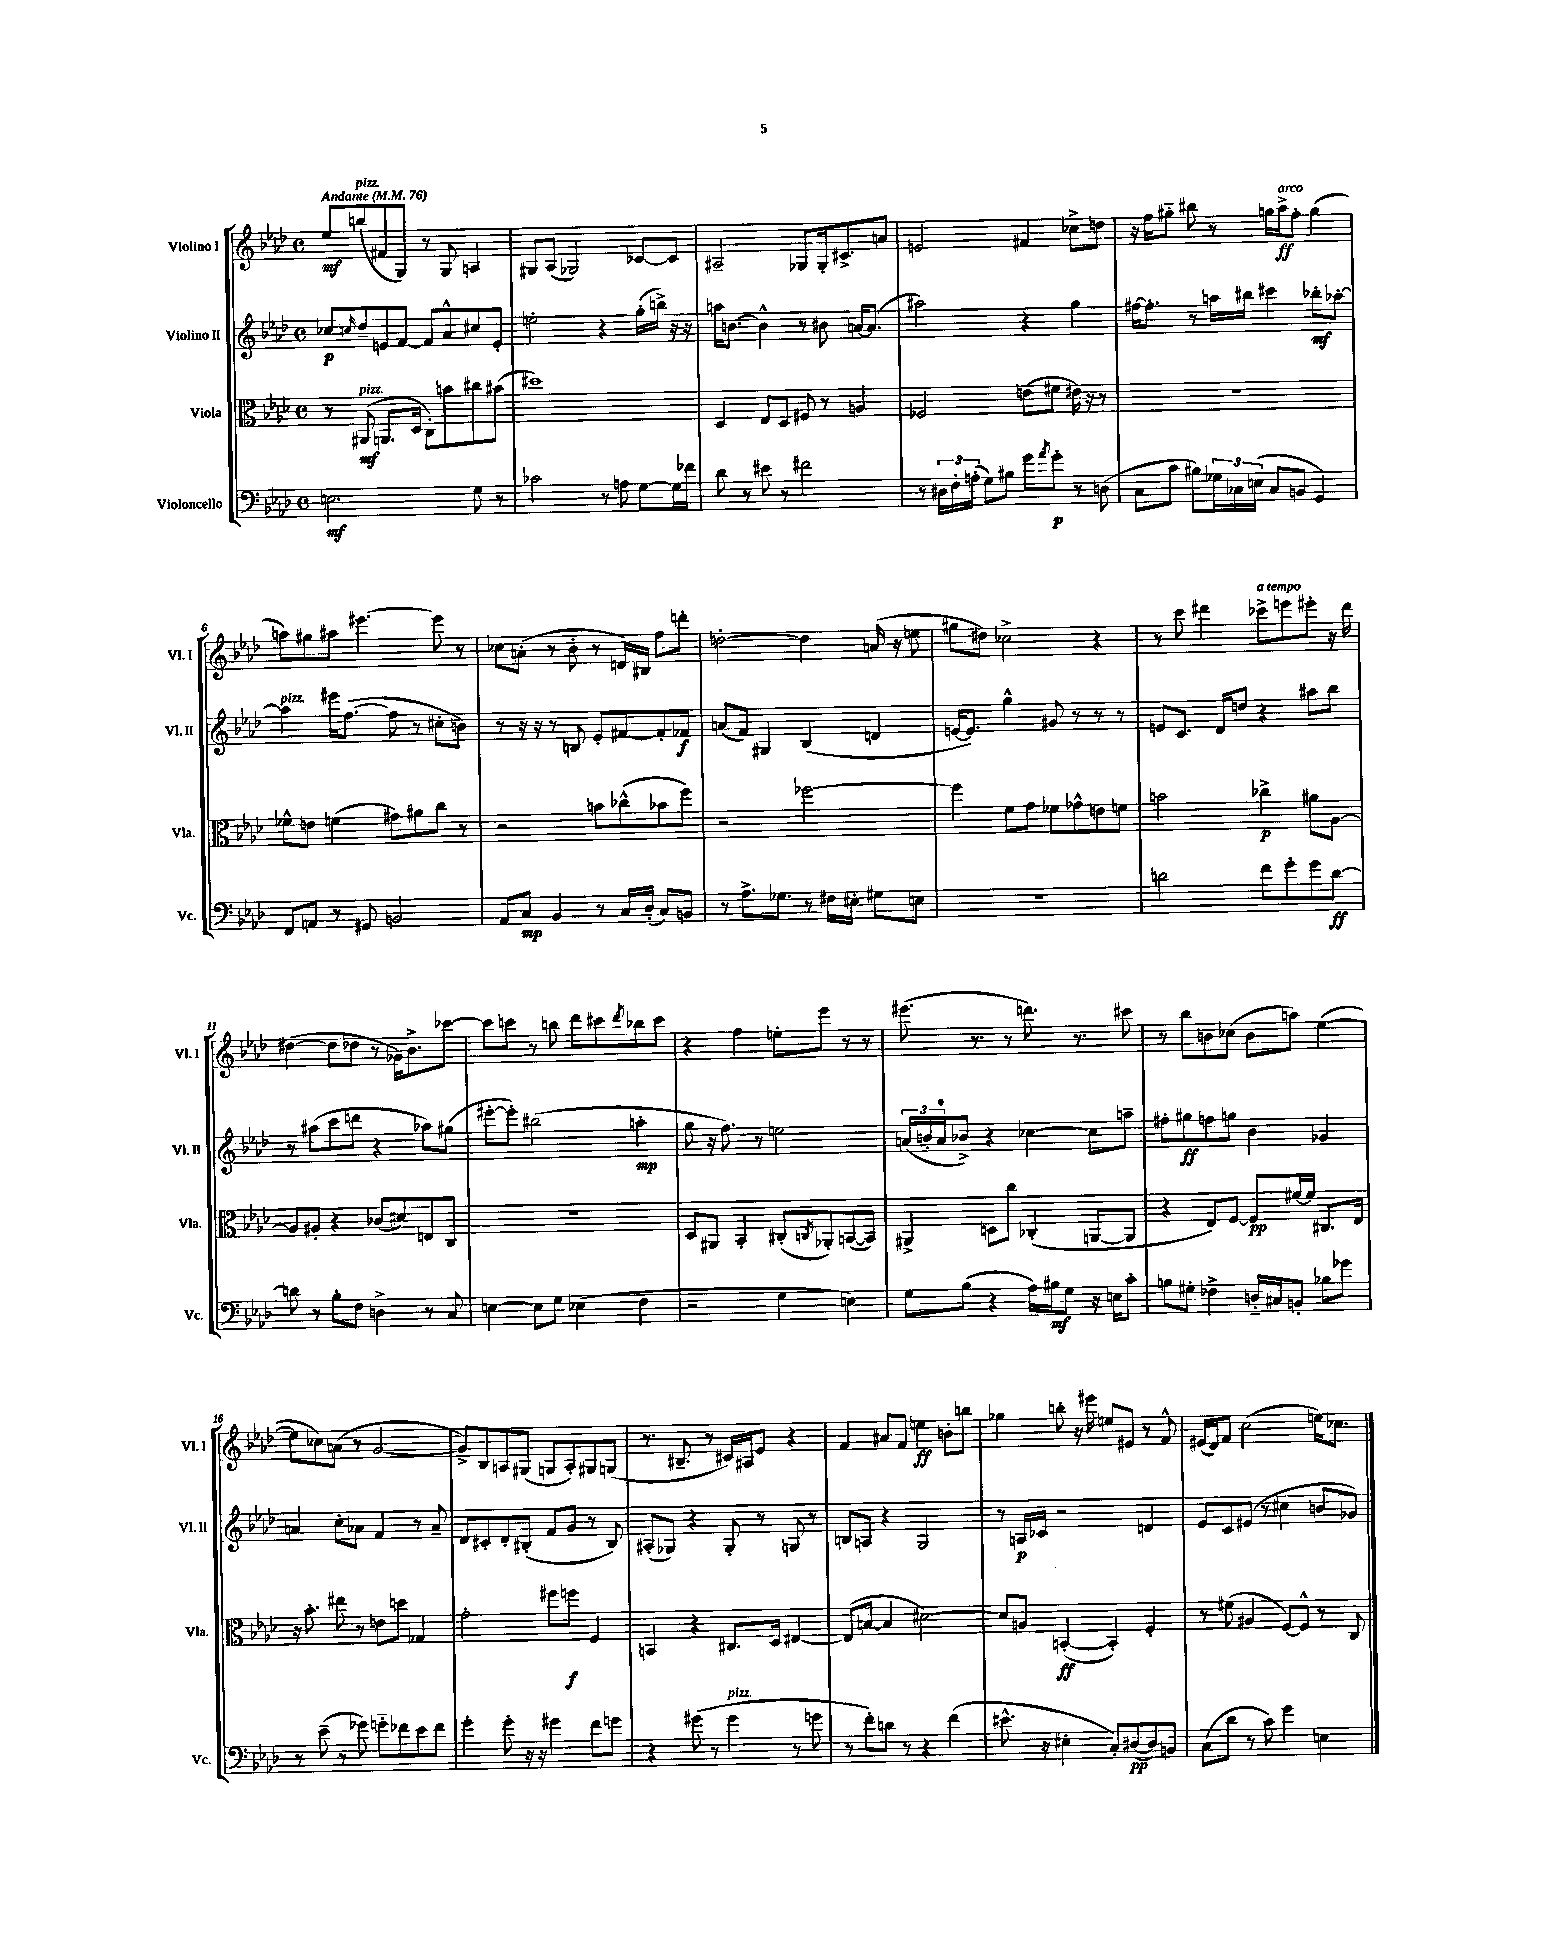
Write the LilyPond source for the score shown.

<<
\new StaffGroup <<
\new Staff = "s0" \with { instrumentName = "Violino I" shortInstrumentName = "Vl. I" } {
    \clef treble \key aes \major \defaultTimeSignature \time 4/4 \tempo "Andante" 4 = 76
    ees''8\mf b''8^\markup { \italic "pizz." }( fis'8 g8) r8 g8 a4 |
    gis8 aes8( ges2) ces'8~ ces'8 |
    ais2-- ges8 ges16-. cis'8.-> a'8 |
    e'2 fis'4 ces''8-> d''8 |
    r16 f''16 gis''8-_ bis''8 r8 g''16 aes''16->\ff^\markup { \italic "arco" } f''8-. g''4( |
    a''8) gis''8 ais''8 eis'''4.~ eis'''8 r8 |
    ces''8 a'8-.( r8 bes'8-. r8 d'16) bis16 f''8 d'''8-. |
    d''2~-. d''4 a'16( r16 e''8 |
    gis''8 dis''8) ces''2-> r4 |
    r8 c'''8 dis'''4 ces'''8->^\markup { \italic "a tempo" } e'''8 eis'''8-. r16 dis'''16 |
    dis''4~( dis''8 des''8 r8 ges'16) bes'8.-> ces'''8~ |
    ces'''8 c'''8 r8 b''8 des'''8 cis'''8 \acciaccatura { des'''8 } bes''8 cis'''8 |
    r4 f''4 e''8-. ees'''8 r8 r8 |
    eis'''8.( r8. r8 d'''8.) r8. cis'''8 |
    r8 bes''8 b'8 ces''8( b'8 a''8) ees''4~( |
    ees''8 ces''8) a'8( r8 g'2~ |
    g'8->) bes8 a8 gis8( g8 a8-.) gis8 g8( |
    r8. bis8.-- r8 cis'16) ais16 ees'8 r4 |
    f'4 ais'8 f'8 e''4\ff b'8-. b''8 |
    ges''4 b''8-. r16 eis'''16 e''8 eis'8 r8 f'8-^ |
    eis'16( des'16) f'8 c''2( e''16) ces''8. \bar "|." |
}
\new Staff = "s1" \with { instrumentName = "Violino II" shortInstrumentName = "Vl. II" } {
    \clef treble \key aes \major \defaultTimeSignature \time 4/4
    ces''8\p \grace { c''16 } des''8-- e'8 f'8~ f'8 aes'8-^ cis''8 e'8-. |
    e''2-. r4 g''16-.( b''16->) r16 r16 |
    a''16 b'8.~ b'4-^ r8 bis'8 a'16~ a'8.( |
    ais''2) r4 g''4 |
    fis''16~ fis''8.-. r8 a''16 bis''16 cis'''4 bes''8-.\mf aes''8~-. |
    aes''4^\markup { \italic "pizz." } eis'''16 f''8.~( f''8 r8 cis''8-. b'8) |
    r8 r16 r16 r8 b8 ees'8-. fis'8~ fis'8-. fes'8\f |
    a'8( f'8) gis4 bes4( d'4 |
    e'16~ e'8.) g''4-^ gis'8 r8 r8 r8 |
    e'8 c'8. des'16 d''8 r4 ais''8 bes''8 |
    r8 ais''8( c'''8 d'''8 r4 aes''8) gis''8( |
    eis'''8~-. eis'''8-.) bis''2( a''4-.\mp |
    g''8 r16 f''8.) r8 e''2 |
    \tuplet 3/2 { a'16( b'16-. a'16-0 } bes'8->) r4 ces''4~ ces''8 a''8-- |
    fis''8-. gis''8\ff f''8 g''8 bes'4 ges'4 |
    a'4 c''8-. aes'8 f'4 r8 aes'8-- |
    des'8 cis'8-. des'8-. bis8-.( f'8 g'8 r8 bis8) |
    ais8-.( ges8) r4 ges8-. r8 g8 r8 |
    b8 a8 r4 g2 |
    r8 a16\p ces'16 r2 d'4 |
    ees'8 c'8 eis'8( r8 cis''4 b'8 ges'8) \bar "|." |
}
\new Staff = "s2" \with { instrumentName = "Viola" shortInstrumentName = "Vla." } {
    \clef alto \key aes \major \defaultTimeSignature \time 4/4
    r8 ais,8\mf^\markup { \italic "pizz." }( a,8. des16 c8-.) b'8 cis''8 bis'8( |
    dis''1) |
    des4 ees8 des8 fis8 r8 a4 |
    fes2 e'8( fis'8 eis'16) r16 r8 |
    R1 |
    fes'8-^ e'8 f'4( gis'8) ais'8 c''8 r8 |
    r2 b'8 ces''8-^( bes'8 f''8) |
    r2 fes''2~ |
    fes''4 f'8 g'8 fes'8 ges'8-^ e'8 f'8 |
    b'2 ces''4->\p ais'8 aes8~ |
    aes8 ais8-. r4 ces'8( dis'8) e8 c8 |
    R1 |
    des8 ais,8 bes,4-. cis8-.( \acciaccatura { c8 } aes,8-.) b,8~( b,8) |
    ais,4-> d8 c''8 ces4-.( a,8~ a,8 |
    r4 ees8) f8~ f8\pp fis'16~ fis'16 cis8. ees16 |
    r16 bes'8.-. eis''8 r8 e'8 d''8 ges4 |
    g'2-. fis''8 f''8\f f4 |
    b,4 r4 cis8. des16 eis4~ |
    eis8( b8~ b4 dis'2~) |
    dis'8 a8 b,4~-.\ff( b,4-.) f4-. |
    r8 fis'8( ais4 f8~) f8-^ r8 c8 \bar "|." |
}
\new Staff = "s3" \with { instrumentName = "Violoncello" shortInstrumentName = "Vc." } {
    \clef bass \key aes \major \defaultTimeSignature \time 4/4
    e2.\mf g8 r8 |
    ces'2 r8 a8 g8~ g16 fes'16 |
    des'8 r8 eis'8 r8 fis'2 |
    r8 \tuplet 3/2 { dis16 f16-. a16-.( } g8) bis8 g'8 \acciaccatura { aes'8 } g'8-.\p r8 d8( |
    c8 c'8 bis8) \tuplet 3/2 { ges16 ces16 e16( } ces8 b,8 g,4) |
    f,8 a,8 r8 gis,8 b,2 |
    aes,8 c8\mp bes,4 r8 c16 des16-.( c8) b,8 |
    r8 aes8.-> ges8. r8 fis16 eis16-. gis8 e8 |
    R1 |
    d'2 f'8 g'8-. g'8 d'8~\ff |
    d'8 r8 bes8-. f8 d4-> r8 c8 |
    e4~ e8 g8 ees4( f4 |
    r2 g4 e4) |
    g8 bes8( r4 aes16) bis16\mf g8 r16 e16 c'8-. |
    b8 gis8-. fes4-> d16-_ cis16 b,8-. bes8 ges'8 |
    r8 ees'8--( r8 ges'8) g'8-_ fes'8 ees'8 fes'8 |
    g'4-. g'8-. r16 r16 gis'4 f'8 g'8 |
    r4 gis'8( r8 gis'4^\markup { \italic "pizz." } r8 g'8 |
    r8 f'8-.) d'8 r8 r4 f'4( |
    eis'8.-^ r16 eis4-. c8-.) dis8~\pp( dis8) b,8 |
    c8( des'8 r8 c'8) g'4 e4 \bar "|." |
}
>>
>>
